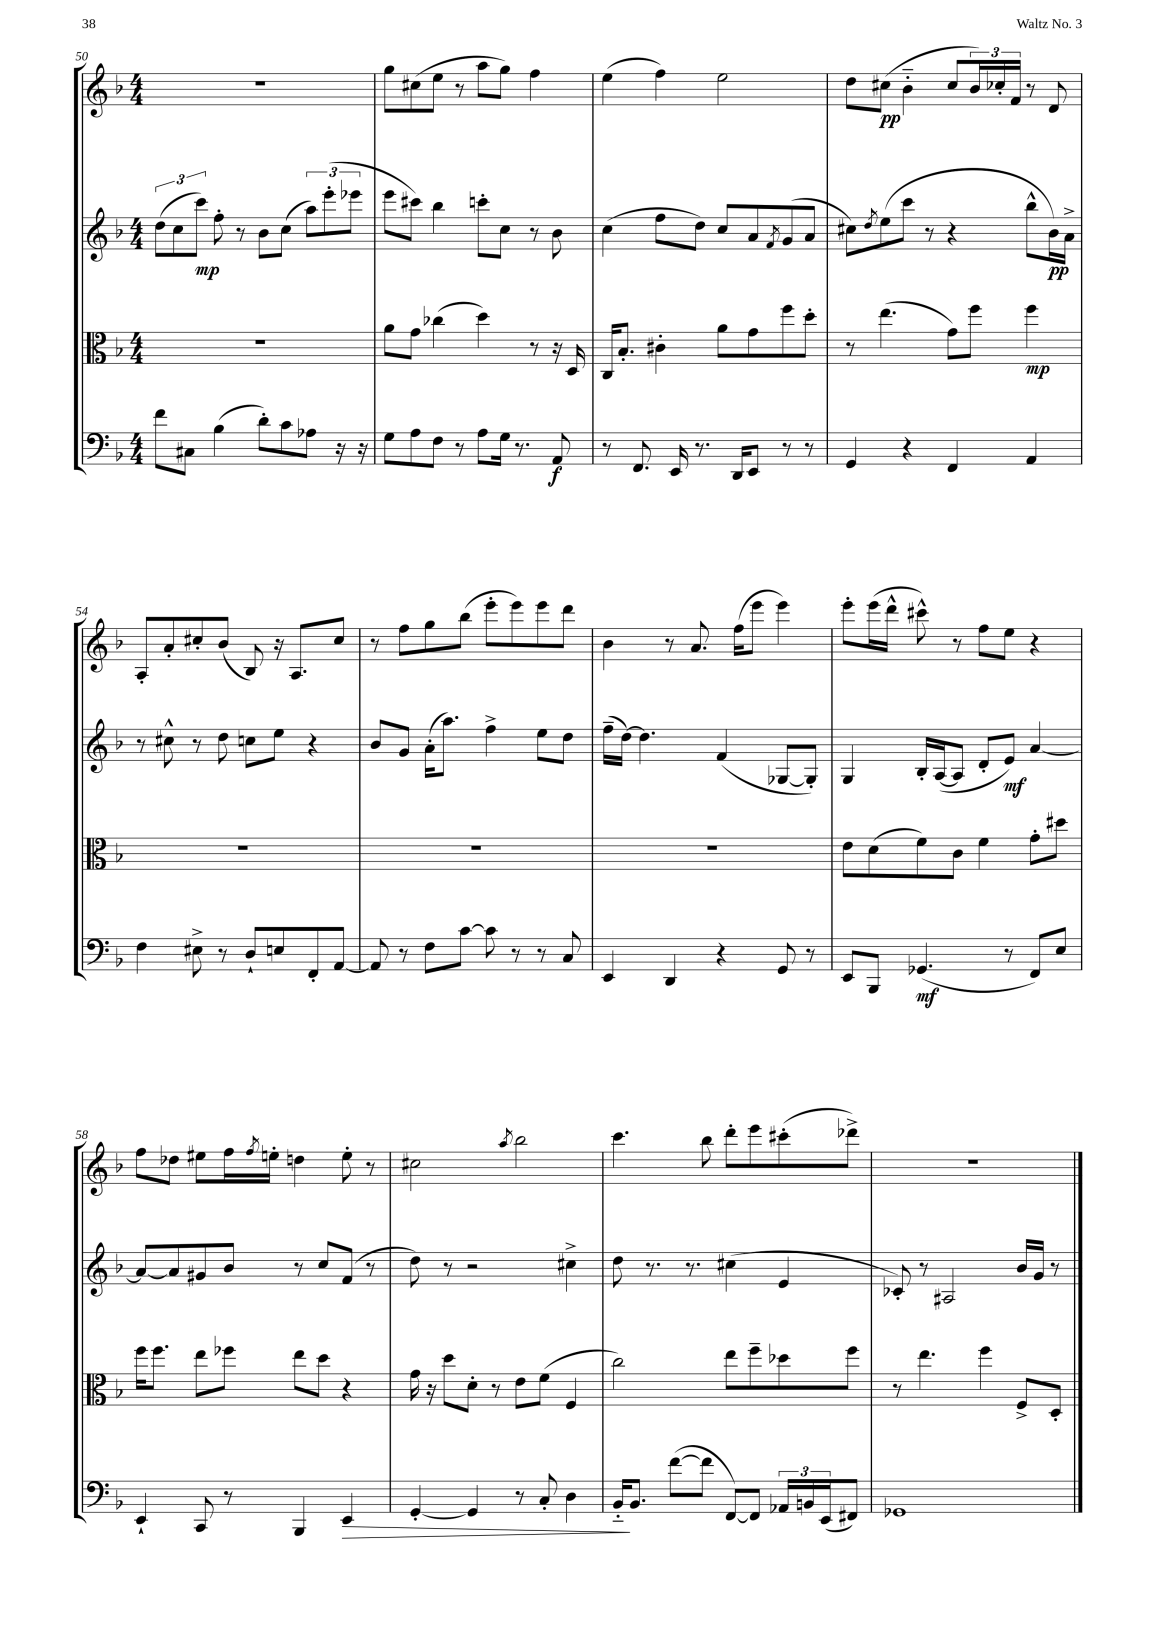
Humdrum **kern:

**kern	**kern	**kern	**kern
*staff4	*staff3	*staff2	*staff1
*clefF4	*clefC3	*clefG2	*clefG2
*k[b-]	*k[b-]	*k[b-]	*k[b-]
*M4/4	*M4/4	*M4/4	*M4/4
8f\L	1r	(12dd\L	1r
.	.	12cc\	.
8C#\J	.	.	.
.	.	12ccc\J)	.
(4B-\	.	8ff'\	.
.	.	8r	.
8d'\L)	.	8b-\L	.
8c\	.	(8cc\J	.
8A-\J	.	12aa\L)	.
.	.	(12eee'\	.
16r	.	.	.
.	.	12eee-\J	.
16r	.	.	.
=	=	=	=
8G\L	8a\L	8eee\L	8gg\L
8A\	8g\J	8ccc#\J)	(8cc#\
8F\J	(4cc-\	4bb-\	8ee\J
8r	.	.	8r
8A\L	4dd\)	8ccc'\L	8aa\L
16G\Jk	.	8cc\J	8gg\J)
8.r	.	.	.
.	8r	8r	4ff\
8AA/	16r	8b-\	.
.	16D/	.	.
=	=	=	=
8r	16C/LK	(4cc\	(4ee\
.	8.B-'/J	.	.
8.FF/	.	.	.
.	4c#'\	8ff\L	4ff\)
16EE/	.	.	.
8.r	.	8dd\J)	.
.	8a\L	8cc/L	2ee\
16DD/LK	.	.	.
8EE/J	8g\	8a/	.
.	.	8qf/	.
8r	8ff\	(8g/	.
8r	8dd'\J	8a/J	.
=	=	=	=
4GG/	8r	8cc#\L)	8dd\L
.	.	8qdd/	.
.	(4.ee\	(8ee\	(8cc#\J
4r	.	8ccc\J	4b-'~\
.	.	8r	.
4FF/	8g\L)	4r	8cc#/L
.	8ff\J	.	24b-/L)
.	.	.	24cc-'/
.	.	.	24f/JJ
4AA/	4ff\	8bb-^^\L	8r
.	.	16b-\L)	8d/
.	.	16a^\JJ	.
=	=	=	=
4F\	1r	8r	8A'/L
.	.	8cc#^^\	8a'/
8E#^\	.	8r	8cc#'/
8r	.	8dd\	(8b-/J
8D`/L	.	8cc\L	8B-/)
8E/	.	8ee\J	16r
.	.	.	8.A/L
8FF'/	.	4r	.
[8AA/J	.	.	8cc#/J
=	=	=	=
8AA/]	1r	8b-/L	8r
8r	.	8g/J	8ff\L
8F\L	.	(16a'\LK	8gg\
.	.	8.aa\J)	.
[8c\J	.	.	(8bb-\J
8c\]	.	4ff^\	8eee'\L
8r	.	.	8eee\)
8r	.	8ee\L	8eee\
8C/	.	8dd\J	8ddd\J
=	=	=	=
4EE/	1r	(16ff~\LL	4b-\
.	.	[16dd\JJ)	.
.	.	4.dd\]	.
4DD/	.	.	8r
.	.	.	8.a/
4r	.	(4f/	.
.	.	.	(16ff\LK
.	.	.	8eee\J
8GG/	.	[8G-/L	4eee\)
8r	.	8G-'/]J)	.
=	=	=	=
8EE/L	8e\L	4G/	8eee'\L
8BBB-/J	(8d\	.	(16eee\L
.	.	.	16ddd^^\JJ
(4.GG-/	8f\)	16B-'/LL	8ccc#^^\)
.	.	([16A/J	.
.	8c\J	8A/]J	8r
.	4f\	8d'/L	8ff\L
8r	.	8e/J)	8ee\J
8FF/L)	8g'\L	[4a/	4r
8E/J	8dd#\J	.	.
=	=	=	=
4EE`/	16ff\LK	8a/_L	8ff\L
.	8.ff\J	.	.
.	.	8a/]	8dd-\J
8CC/	8ee\L	8g#/	8ee#\L
8r	8ff-\J	8b-/J	16ff\L
.	.	.	8qff/
.	.	.	16ee'\JJ
4BBB-/	8ee\L	8r	4dd\
.	8dd\J	8cc/L	.
4EE/	4r	(8f/J	8ee'\
.	.	8r	8r
=	=	=	=
[4GG'/	16g\	8dd\)	2cc#\
.	16r	.	.
.	8dd\L	8r	.
4GG/]	8d'\J	2r	.
.	8r	.	.
.	.	.	8qaa/
8r	8e\L	.	2bb-\
8C'/	(8f\J	.	.
4D\	4F/	4cc#^\	.
=	=	=	=
16BB-'~/LK	2cc\)	8dd\	4.ccc\
8.BB-/J	.	.	.
.	.	8.r	.
([8f\L	.	.	.
.	.	8.r	.
8f\]J	.	.	8bb-\
[8FF/L)	8ee\L	(4cc#\	8ddd'\L
8FF/]J	8ff~\	.	8eee\
24AA-/LL	8dd-\	4e/	(8ccc#'\
24BB/	.	.	.
(24EE/J	.	.	.
8FF#/J)	8ff\J	.	8ddd-^\J)
=	=	=	=
1GG-	8r	8c-'/)	1r
.	4.ee\	8r	.
.	.	2A#/	.
.	4ff\	.	.
.	8F^/L	16b-/LL	.
.	.	16g/JJ	.
.	8D'/J	8r	.
==	==	==	==
*-	*-	*-	*-
